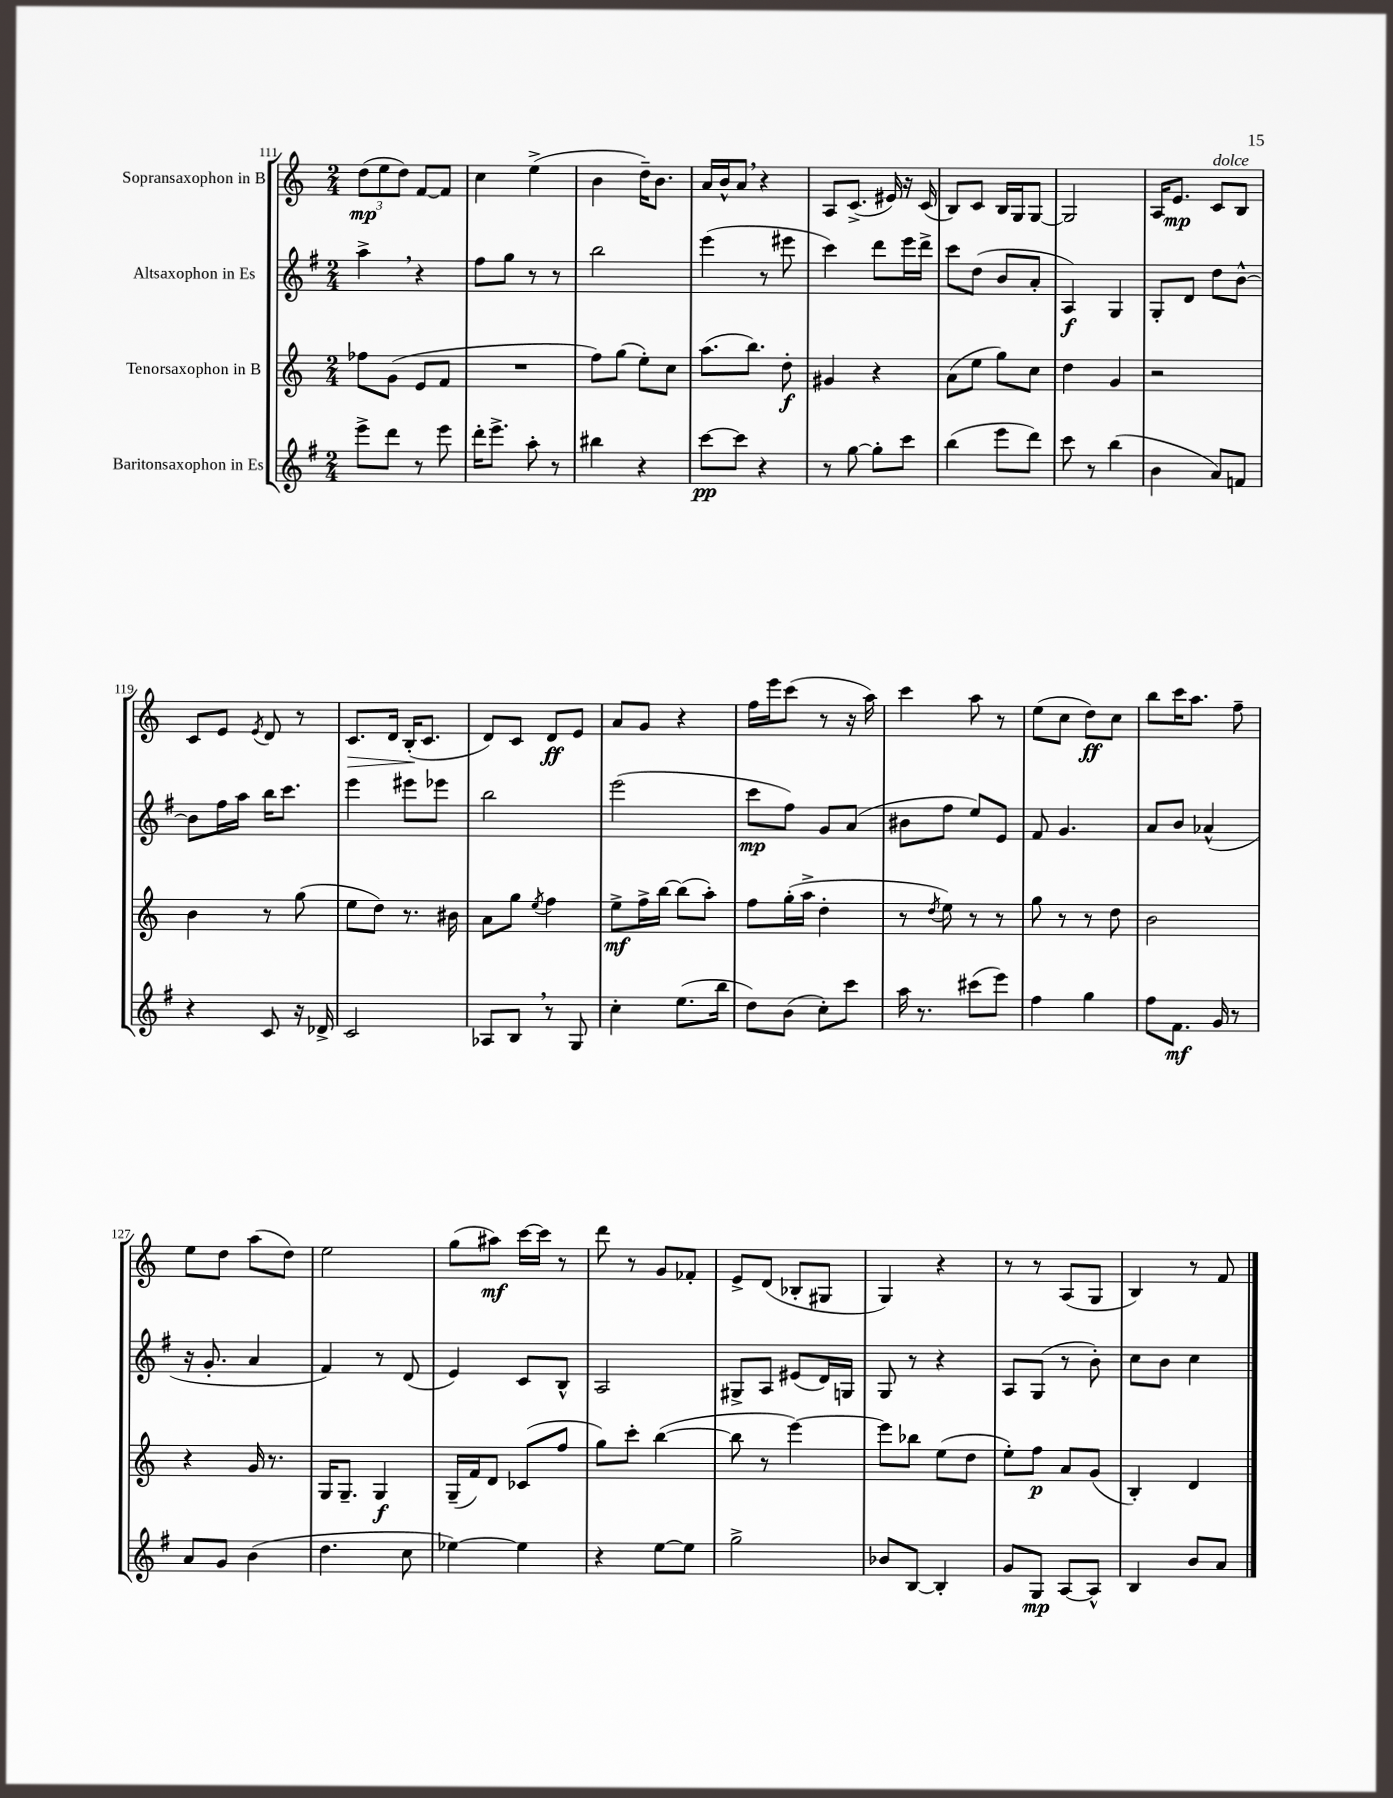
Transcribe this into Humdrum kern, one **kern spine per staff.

**kern	**dynam	**kern	**dynam	**kern	**dynam	**kern	**dynam
*part4	*part4	*part3	*part3	*part2	*part2	*part1	*part1
*staff4	*staff4	*staff3	*staff3	*staff2	*staff2	*staff1	*staff1
*I"Baritonsaxophon in Es	*	*I"Tenorsaxophon in B	*	*I"Altsaxophon in Es	*	*I"Sopransaxophon in B	*
*clefG2	*	*clefG2	*	*clefG2	*	*clefG2	*
*k[f#]	*	*k[]	*	*k[f#]	*	*k[]	*
*M2/4	*	*M2/4	*	*M2/4	*	*M2/4	*
=111	=111	=111	=111	=111	=111	=111	=111
8eee^\L	.	8ff-X\L	.	4aa^,\	.	(12dd\L	mp
.	.	.	.	.	.	12ee\	.
8ddd\J	.	(8g\J	.	.	.	.	.
.	.	.	.	.	.	12dd\J)	.
8r	.	8e/L	.	4r	.	[8f/L	.
8eee\	.	8f/J	.	.	.	8f/J]	.
=112	=112	=112	=112	=112	=112	=112	=112
16ddd'\KL	.	2r	.	8ff#\L	.	4cc\	.
8.eee^\J	.	.	.	.	.	.	.
.	.	.	.	8gg\J	.	.	.
8aa'\	.	.	.	8r	.	(4ee^\	.
8r	.	.	.	8r	.	.	.
=113	=113	=113	=113	=113	=113	=113	=113
4bb#X\	.	8ff\L)	.	2bb\	.	4b\	.
.	.	(8gg\J	.	.	.	.	.
4r	.	8ee'\L)	.	.	.	16dd~\KL)	.
.	.	.	.	.	.	8.b\J	.
.	.	8cc\J	.	.	.	.	.
=114	=114	=114	=114	=114	=114	=114	=114
[8ccc\L	pp	(8.aa\L	.	(4eee\	.	16a/LL	.
.	.	.	.	.	.	16b^^/J	.
8ccc\J]	.	.	.	.	.	8a,/J	.
.	.	8.bb\J)	.	.	.	.	.
4r	.	.	.	8r	.	4r	.
.	.	8dd'\	f	8eee#X\	.	.	.
=115	=115	=115	=115	=115	=115	=115	=115
8r	.	4g#X/	.	4ccc\)	.	8A/L	.
[8gg\	.	.	.	.	.	(8.c^/J	.
8gg'\L]	.	4r	.	8ddd\L	.	.	.
.	.	.	.	.	.	16e#X/)	.
8ccc\J	.	.	.	16eee\L	.	16r	.
.	.	.	.	16ddd^\JJ	.	(16c/	.
=116	=116	=116	=116	=116	=116	=116	=116
(4bb\	.	(8a\L	.	8ccc\L	.	8B/L)	.
.	.	8ee\J	.	(8dd\J	.	8c/J	.
8eee\L	.	8gg\L)	.	8b/L	.	16B/LL	.
.	.	.	.	.	.	16G/J	.
8ddd\J)	.	8cc\J	.	8a'/J	.	[8G/J	.
=117	=117	=117	=117	=117	=117	=117	=117
8ccc\	.	4dd\	.	4A/)	f	2G/]	.
8r	.	.	.	.	.	.	.
(4bb\	.	4g/	.	4G/	.	.	.
=118	=118	=118	=118	=118	=118	=118	=118
4b\	.	2r	.	8G'/L	.	16A/KL	.
.	.	.	.	.	.	8.e/J	mp
.	.	.	.	8d/J	.	.	.
!	!	!	!	!	!	!LO:TX:a:i:t=dolce	!
8a/L)	.	.	.	8dd\L	.	8c/L	.
8fn/J	.	.	.	[8b^^\J	.	8B/J	.
!!LO:LB:g=z
=119	=119	=119	=119	=119	=119	=119	=119
4r	.	4b\	.	8b\L]	.	8c/L	.
.	.	.	.	16ff#\L	.	8e/J	.
.	.	.	.	16aa\JJ	.	.	.
.	.	.	.	.	.	8qe/	.
8c/	.	8r	.	16bb\KL	.	8d/	.
.	.	.	.	8.ccc\J	.	.	.
16r	.	(8gg\	.	.	.	8r	.
16d-X^/	.	.	.	.	.	.	.
=120	=120	=120	=120	=120	=120	=120	=120
!	!	!	!	!	!	!	!LO:HP:b
2c/	.	8ee\L	.	4eee\	.	8.c/L	>
.	.	8dd\J)	.	.	.	.	.
.	.	.	.	.	.	16d/Jk	.
.	.	8.r	.	8eee#X\L	.	(16B'/KL	.
.	.	.	.	.	.	8.c/J	]
.	.	.	.	8eee-X\J	.	.	.
.	.	16b#X\	.	.	.	.	.
=121	=121	=121	=121	=121	=121	=121	=121
8A-X/L	.	8a\L	.	2bb\	.	8d/L)	.
8B,/J	.	8gg\J	.	.	.	8c/J	.
.	.	8qee/	.	.	.	.	.
8r	.	4ff\	.	.	.	8d/L	ff
8G/	.	.	.	.	.	8e/J	.
=122	=122	=122	=122	=122	=122	=122	=122
4cc'\	.	8ee^\L	mf	(2eee\	.	8a/L	.
.	.	16ff^\L	.	.	.	8g/J	.
.	.	[16bb\JJ	.	.	.	.	.
(8.ee\L	.	(8bb\L]	.	.	.	4r	.
.	.	8aa'\J)	.	.	.	.	.
16bb\Jk	.	.	.	.	.	.	.
=123	=123	=123	=123	=123	=123	=123	=123
8dd\L)	.	8ff\L	.	8ccc\L	mp	16ff\LL	.
.	.	.	.	.	.	16eee\J	.
(8b\J	.	(16gg'\L	.	8ff#\J)	.	(8ccc\J	.
.	.	16aa^\JJ	.	.	.	.	.
8cc'\L)	.	4dd'\	.	8g/L	.	8r	.
8ccc\J	.	.	.	(8a/J	.	16r	.
.	.	.	.	.	.	16aa\)	.
=124	=124	=124	=124	=124	=124	=124	=124
16aa\	.	8r	.	8b#X\L	.	4ccc\	.
8.r	.	.	.	.	.	.	.
.	.	8qdd/	.	.	.	.	.
.	.	8ee\)	.	8ff#\J	.	.	.
(8ccc#X\L	.	8r	.	8ee/L)	.	8aa\	.
8eee\J)	.	8r	.	8e/J	.	8r	.
=125	=125	=125	=125	=125	=125	=125	=125
4ff#\	.	8gg\	.	8f#/	.	(8ee\L	.
.	.	8r	.	4.g/	.	8cc\J	.
4gg\	.	8r	.	.	.	8dd\L)	ff
.	.	8dd\	.	.	.	8cc\J	.
=126	=126	=126	=126	=126	=126	=126	=126
8ff#\L	.	2b\	.	8a/L	.	8bb\L	.
8.f#\J	mf	.	.	8b/J	.	16ccc\K	.
.	.	.	.	.	.	8.aa\J	.
.	.	.	.	(4a-X^^/	.	.	.
16g/	.	.	.	.	.	.	.
8r	.	.	.	.	.	8ff~\	.
!!LO:LB:g=z
=127	=127	=127	=127	=127	=127	=127	=127
8a/L	.	4r	.	16r	.	8ee\L	.
.	.	.	.	8.g'/	.	.	.
8g/J	.	.	.	.	.	8dd\J	.
(4b\	.	16g/	.	4a/	.	(8aa\L	.
.	.	8.r	.	.	.	.	.
.	.	.	.	.	.	8dd\J)	.
=128	=128	=128	=128	=128	=128	=128	=128
4.dd\	.	16G/KL	.	4f#/)	.	2ee\	.
.	.	8.G~/J	.	.	.	.	.
.	.	4G/	f	8r	.	.	.
8cc\	.	.	.	(8d/	.	.	.
=129	=129	=129	=129	=129	=129	=129	=129
[4ee-X\)	.	(16G~/LL	.	4e/)	.	(8gg\L	.
.	.	16f/J)	.	.	.	.	.
.	.	8d/J	.	.	.	8aa#X\J)	mf
4ee-\]	.	(8c-X/L	.	8c/L	.	[16ccc\LL	.
.	.	.	.	.	.	16ccc\JJ]	.
.	.	8ff/J	.	8B^^/J	.	8r	.
=130	=130	=130	=130	=130	=130	=130	=130
4r	.	8gg\L)	.	2A/	.	8ddd\	.
.	.	8ccc'\J	.	.	.	8r	.
[8ee\L	.	([4bb\	.	.	.	8g/L	.
8ee\J]	.	.	.	.	.	8f-X'/J	.
=131	=131	=131	=131	=131	=131	=131	=131
2gg^\	.	8bb\]	.	8G#X^/L	.	8e^/L	.
.	.	8r	.	8A/J	.	(8d/J	.
.	.	[4eee\)	.	(8e#X/L	.	8B-X'/L	.
.	.	.	.	16d/L)	.	8G#X/J	.
.	.	.	.	16Gn/JJ	.	.	.
=132	=132	=132	=132	=132	=132	=132	=132
8b-X/L	.	8eee\L]	.	8G/	.	4G/)	.
[8B/J	.	8bb-X\J	.	8r	.	.	.
4B'/]	.	(8ee\L	.	4r	.	4r	.
.	.	8dd\J	.	.	.	.	.
=133	=133	=133	=133	=133	=133	=133	=133
8g/L	.	8ee'\L)	.	8A/L	.	8r	.
8G/J	mp	8ff\J	p	(8G/J	.	8r	.
[8A/L	.	8a/L	.	8r	.	(8A/L	.
8A^^/J]	.	(8g/J	.	8b'\)	.	8G/J	.
=134	=134	=134	=134	=134	=134	=134	=134
4B/	.	4B'/)	.	8cc\L	.	4B/)	.
.	.	.	.	8b\J	.	.	.
8b/L	.	4d/	.	4cc\	.	8r	.
8a/J	.	.	.	.	.	8f/	.
==	==	==	==	==	==	==	==
*-	*-	*-	*-	*-	*-	*-	*-
